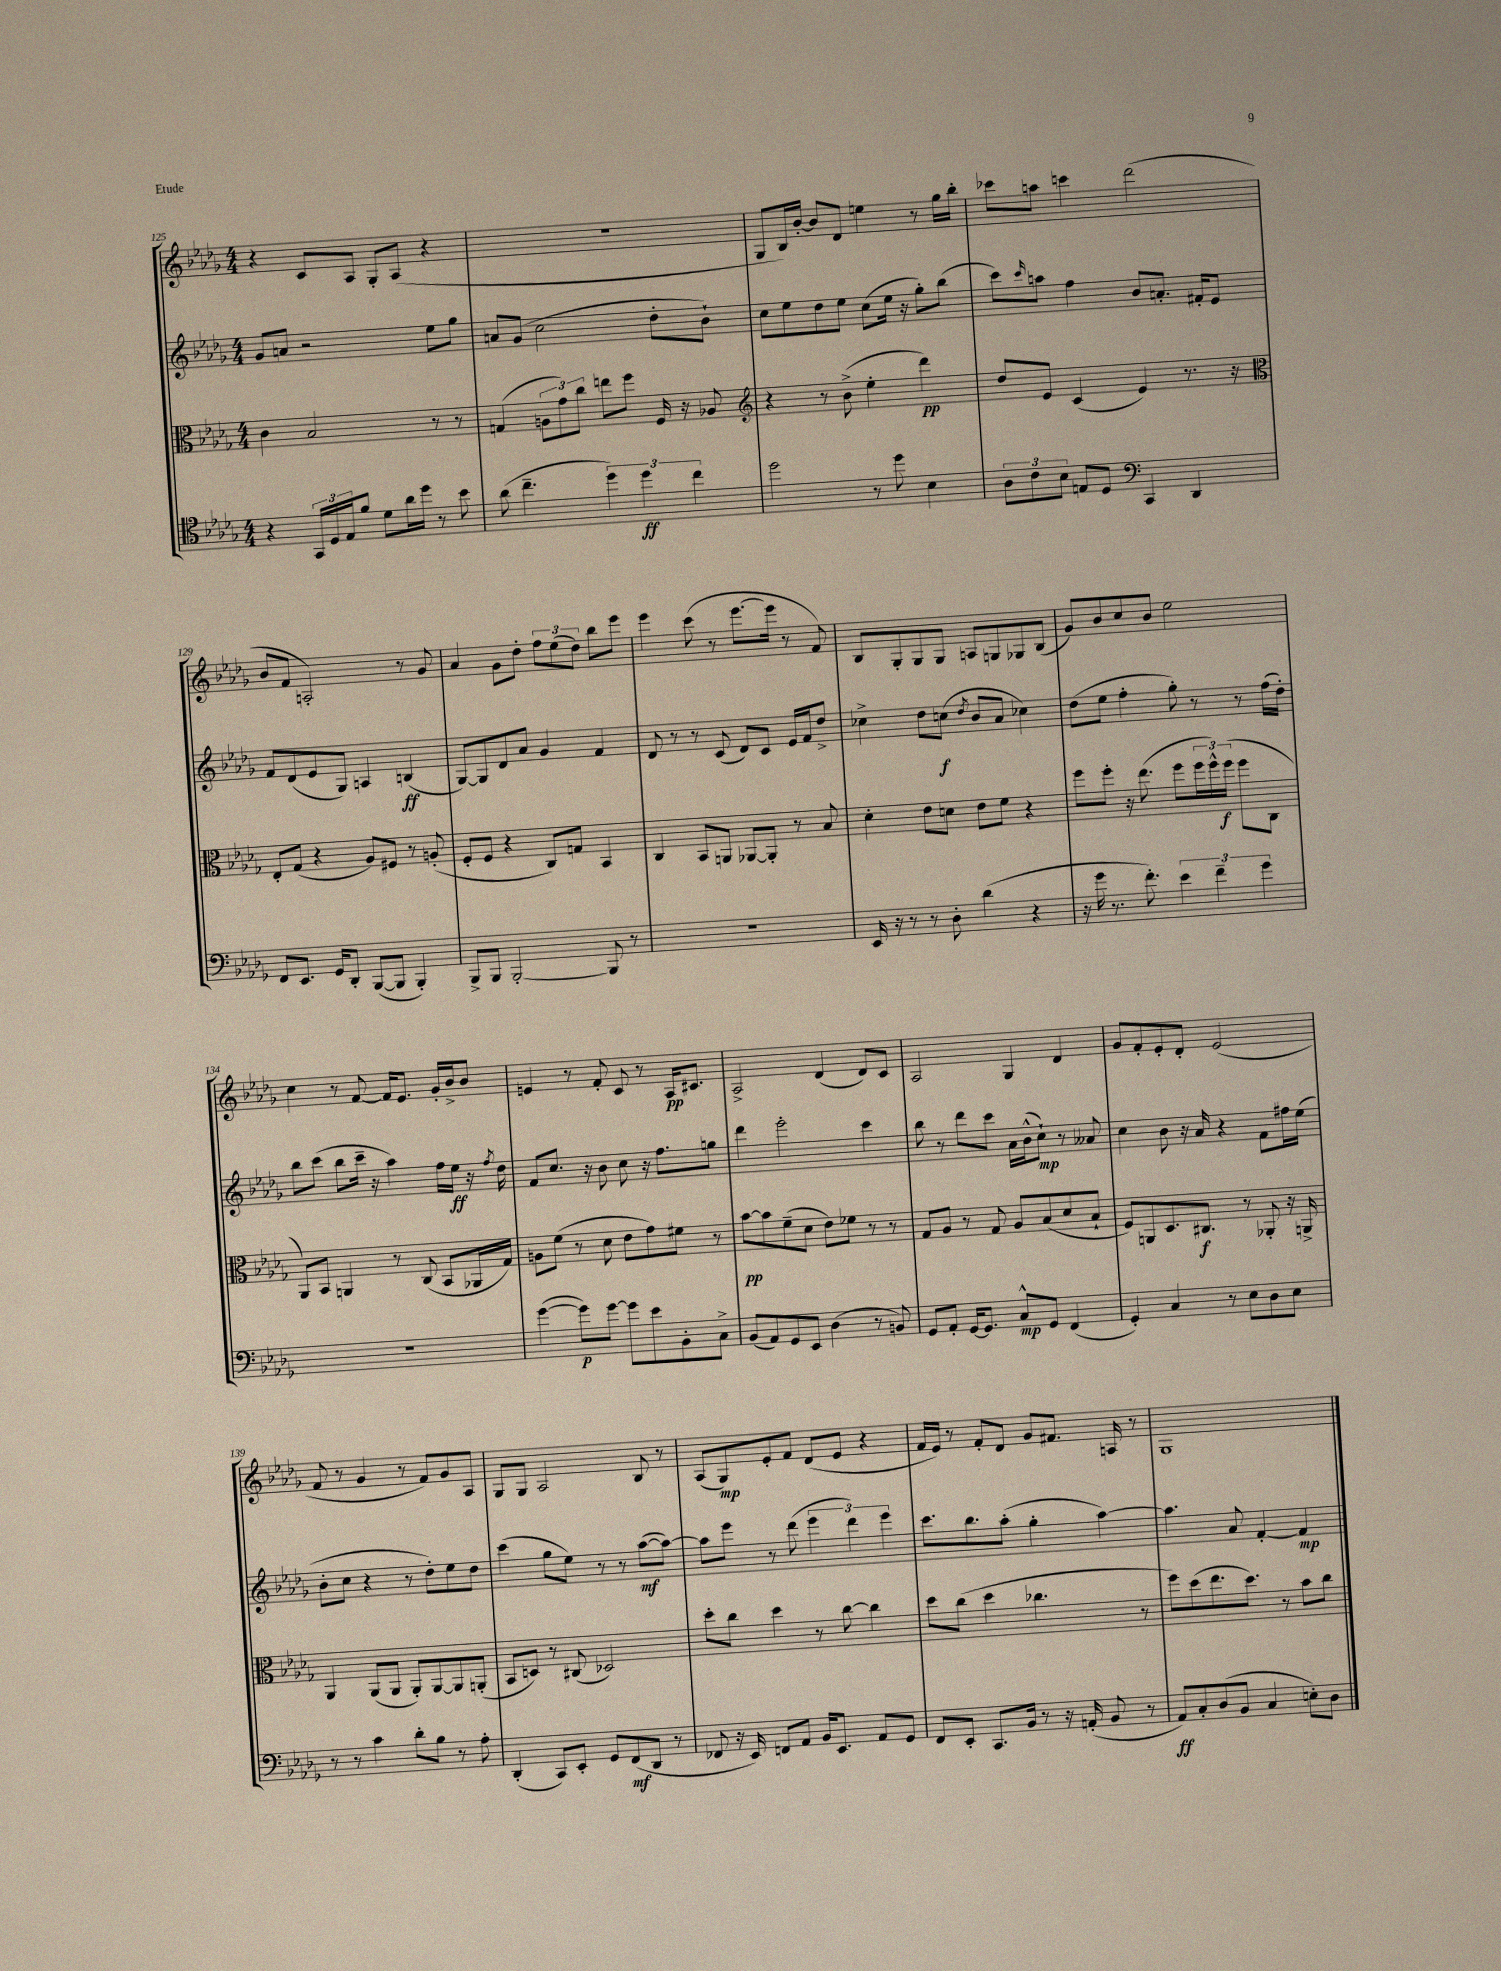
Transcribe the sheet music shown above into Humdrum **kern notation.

**kern	**kern	**kern	**kern
*staff4	*staff3	*staff2	*staff1
*clefC4	*clefC3	*clefG2	*clefG2
*k[b-e-a-d-g-]	*k[b-e-a-d-g-]	*k[b-e-a-d-g-]	*k[b-e-a-d-g-]
*M4/4	*M4/4	*M4/4	*M4/4
4r	4c	8g-	4r
.	.	8a	.
24GG-	2B-	2r	8c
24D-	.	.	.
24E-	.	.	.
8f	.	.	8A-
8d-	.	.	8G-'
16a-	.	.	(8A-
16dd-	.	.	.
8r	8r	8ee-	4r
8b-	8r	8gg-	.
=	=	=	=
(8a-	(4G	8a	1r
4.cc~	.	(8g-	.
.	12A	2cc	.
.	12g-)	.	.
.	12cc	.	.
6dd-)	8ee	.	.
.	8ff	.	.
6dd-	.	.	.
.	16F	8dd-'	.
.	16r	.	.
6cc	.	.	.
.	8A-	8b-`)	.
=	=	=	=
*	*clefG2	*	*
2dd-	4r	8cc	8G-
.	.	8ee-	16B-)
.	.	.	[16b-'
.	8r	8dd-	8b-]
.	(8b-^	8ee-	8d-
8r	4ee-'	(8cc	4ee
8dd-	.	16ee-	.
.	.	16r	.
4B-	4ddd-)	8gg-')	8r
.	.	(8bb-	16gg-
.	.	.	16bb-'
=	=	=	=
12A-	8dd-	8ccc)	8ccc-
12c	.	.	.
.	.	16qqccc	.
.	8e-	8aa	8aa
12B-	.	.	.
8E	(4c	4ff	4ccc
8D-	.	.	.
*clefF4	*	*	*
4CC	4e-)	8b-	(2ddd-
.	.	8.a'	.
4DD-	8.r	.	.
.	.	16f#'	.
.	.	8e-	.
.	16r	.	.
=	=	=	=
*	*clefC3	*	*
8FF	8E-'	8f	8b-
8.EE-	(8G-	(8d-	8f
.	4r	8e-	2A')
16GG-	.	.	.
8DD-'	.	8G-)	.
([8BBB-	8A-)	4A	.
8BBB-]	8F#	.	.
4BBB-')	8r	(4B	8r
.	(8A'	.	8g-
=	=	=	=
8BBB-^	8F'	[8G-)	4a-
8BBB-	8F	8G-]	.
[2BBB-'	4r	8d-	8g-
.	.	8a-	8dd-'
.	8C)	4g-	12ff
.	.	.	(12ee-
.	8G	.	.
.	.	.	12dd-)
8BBB-]	4BB-	4f	8bb-
8r	.	.	8eee-
=	=	=	=
1r	4C	8d-	4eee-
.	.	8r	.
.	8BB-	8r	(8ccc
.	8AA	(8c	8r
.	[8AA-	8d-)	[8.eee-
.	8AA-']	8c	.
.	.	.	16eee-]
.	8r	16e-	8r
.	.	16f	.
.	8B-	8dd-^	8f)
=	=	=	=
16EE-	4d-'	4cc-^	8B-
16r	.	.	.
8r	.	.	8G-'
8r	8e-	8dd-	8G-
8D-'	8d	(8cc	8G-
.	.	8qdd-	.
(4d-	8e-	8b-	8A
.	8f	8a-	8G
4r	4r	4cc-)	8G-
.	.	.	(8B-
=	=	=	=
16r	8ff	(8dd-	8g-)
16g-	.	.	.
8.r	8ff'	8ee-	8b-
.	16r	4ff'	8cc
8.f')	(8.ee-	.	.
.	.	.	8b-
6e-	8ff	8gg-')	2ee-
.	24ff	8r	.
6f~	24ff^^)	.	.
.	(24ff	.	.
.	8ff	8r	.
6g-	.	.	.
.	8C	(16ff	.
.	.	16dd-')	.
=	=	=	=
1r	8AA-)	8bb-	4cc
.	8BB-	(8ccc	.
.	4AA	8bb-	8r
.	.	16ccc~	[8f
.	.	16r	.
.	8r	4aa-)	16f]
.	.	.	8.e-
.	(8C	.	.
.	8BB-	16ff	16g-'
.	.	16ee-	16b-^
.	16AA-	16r	8b-
.	.	8qff	.
.	16G-)	16dd-	.
=	=	=	=
([4g-	8A	8f	4e
.	(8f	8.cc	.
8g-])	8r	.	8r
.	.	16r	.
[8g-	8d-	8b-	8f'
8g-]	8e-	8cc	8c
8e-	8g-)	16r	8r
.	.	8.ff	.
8BB-'	8f#	.	16A-
.	.	.	8.c#
8C^	8r	8gg	.
=	=	=	=
(8BB-	[8b-	4ddd-	2A-^
8AA-)	8b-]	.	.
8GG-	(8f~	2eee-'	.
8EE-	8d-	.	.
(4D-	8e-)	.	(4d-
.	8f-	.	.
8r	8r	4ccc	8d-)
8BB)	8r	.	8c
=	=	=	=
8GG-	8G-	8bb-	2A-
8AA-'	8A-	8r	.
[16GG-	8r	8ddd-	.
8.GG-]	.	.	.
.	8G-	8ccc	.
8C^^	8A-	16a-	4G-
.	.	(16b-^^	.
8GG-	(8B-	8cc`)	.
(4FF	8d-	8r	4d-
.	8B-`	8a--	.
=	=	=	=
4GG-')	8F)	4cc	8g-
.	8AA	.	8f'
4C	8.D-	8b-	8e-'
.	.	16r	8d-'
.	8.C#	16a-	.
8r	.	4r	(2e-
8E-	8r	.	.
8D-	8AA-'	8f	.
8E-	16r	16ff#	.
.	16AA^	(16ee-	.
=	=	=	=
8r	4AA-	8b-'	8f
8r	.	8cc	8r
4c	(8AA-	4r	4g-
.	8AA-	.	.
8d-'	8AA-')	8r	8r
8B-	[8AA-	8dd-')	8f)
8r	8AA-]	8ee-	8g-
8A-'	(8AA'	8dd-	8A-
=	=	=	=
(4DD-'	8BB-	(4ccc	8G-
.	8D)	.	8G-
8CC)	8r	8gg-	2A-
8EE-'	(8C#	8ee-)	.
8GG-	2D-)	8r	.
(8FF	.	8r	.
8DD-	.	([8aa-	8B-
8r	.	8aa-_)	8r
=	=	=	=
8FF-	8dd-'	8aa-]	(8A-
16r	8cc	8eee-	8G-)
16EE-)	.	.	.
8FF	4dd-	8r	8e-'
8AA-	.	(8ddd-	8f
16BB-	8r	6eee-	(8d-
8.EE-	.	.	.
.	[8cc	.	8e-
.	.	6ddd-)	.
8AA-	4cc]	.	4r
.	.	6eee-	.
8GG-	.	.	.
=	=	=	=
8FF	8dd-	8.ccc	16f
.	.	.	16e-)
8EE-'	(8cc	.	8r
.	.	8.bb-	.
8.CC	4dd-	.	8f'
.	.	(8aa-'	8d-
16BB-	.	.	.
8r	4.cc-	4gg-'	8g-
16r	.	.	8.f#
(16AA'	.	.	.
8BB-	.	[4aa-)	.
.	.	.	16A
8r	8r	.	8r
=	=	=	=
8AA-)	8ff)	4.aa-]	1G-
8C'	(8dd-	.	.
(8D-	8.ee-	.	.
8BB-	.	8a-	.
.	8.dd-)	.	.
4C	.	[4f'	.
.	8r	.	.
8E')	8b-	4f]	.
8D-	8cc	.	.
==	==	==	==
*-	*-	*-	*-
